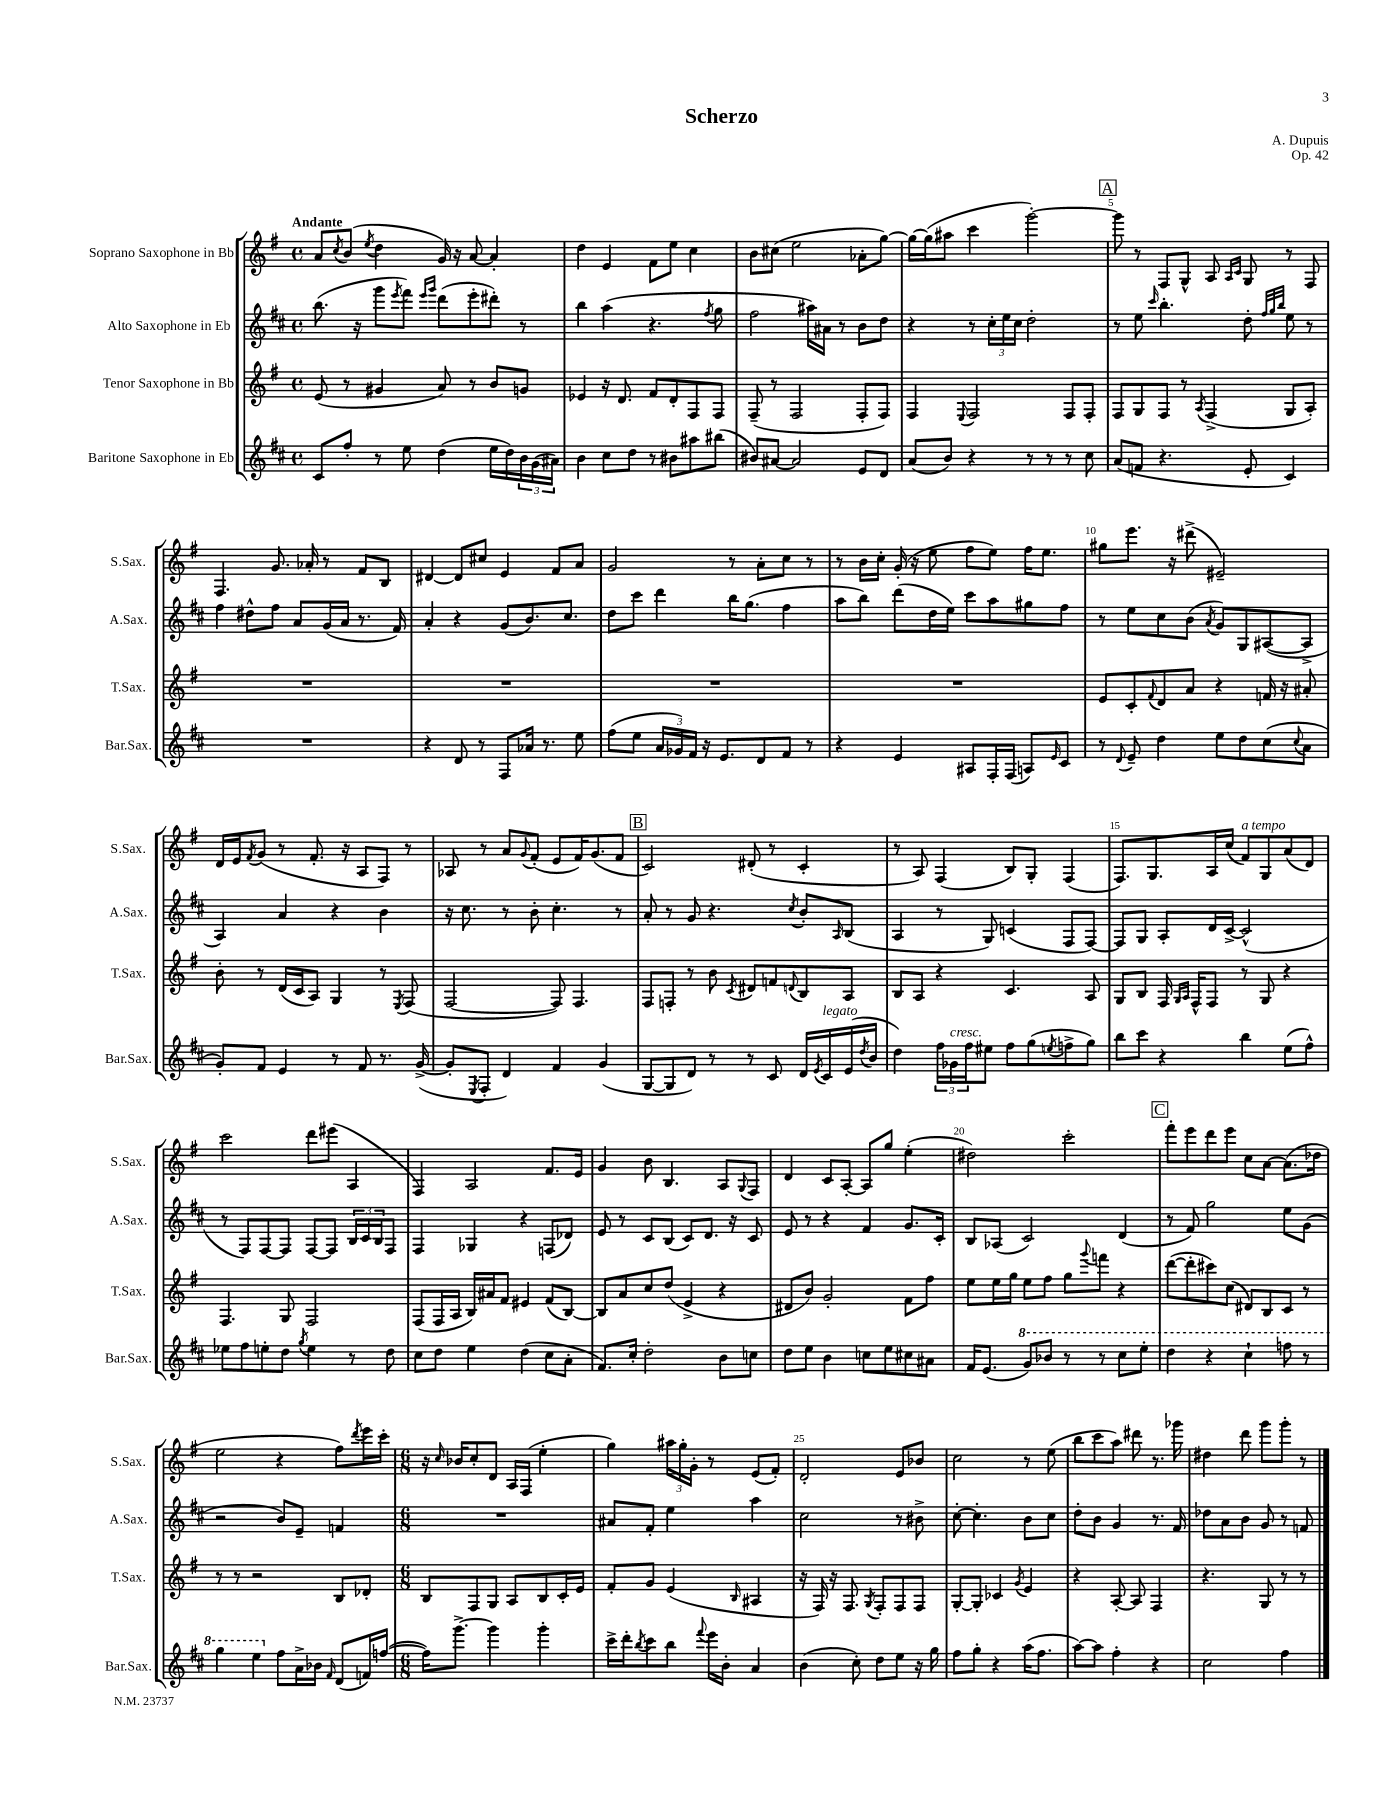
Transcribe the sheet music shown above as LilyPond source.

\header { title = "Scherzo" composer = "A. Dupuis" opus = "Op. 42" }
<<
\new StaffGroup <<
\new Staff = "s0" \with { instrumentName = "Soprano Saxophone in Bb" shortInstrumentName = "S.Sax." } {
    \clef treble \key g \major \defaultTimeSignature \time 4/4 \tempo "Andante"
    a'8 \acciaccatura { c''8 } b'8( \acciaccatura { e''8 } d''4 g'16) r16 a'8~ a'4-. |
    d''4 e'4 fis'8 e''8 c''4 |
    b'8 cis''8( e''2 aes'8-. g''8~) |
    g''16~ g''16( ais''8 c'''4 g'''2~-.) |
    \mark \markup { \box "A" } g'''8 r8 fis8 g8-^ a8 \grace { a16 c'16 } g8 r8 fis8 |
    fis4. g'8. aes'16-. r8 fis'8 b8 |
    dis'4~ dis'8 cis''8 e'4 fis'8 a'8 |
    g'2 r8 a'8-. c''8 r8 |
    r8 b'16 c''16-. g'16-.( r16 e''8 fis''8 e''8) fis''16 e''8. |
    gis''8 e'''8. r16 dis'''8->( eis'2--) |
    d'16 e'16 \acciaccatura { fis'8 } g'8( r8 fis'8.-. r16 a8 fis8) r8 |
    aes8 r8 a'8 \appoggiatura { g'8 } fis'8-.( e'8 fis'16) g'8.( fis'8 |
    \mark \markup { \box "B" } c'2) dis'8-.( r8 c'4-. |
    r8 a8) fis4( b8) g8-. fis4( |
    fis8.) g8. a16 c''16( fis'8^\markup { \italic "a tempo" }) g8 a'8( d'8) |
    c'''2 d'''8 eis'''8( a4 |
    fis4) a2 fis'8. e'16 |
    g'4 b'8 b4. a8 \appoggiatura { g8 } fis8 |
    d'4 c'8 a8~-. a8 g''8 e''4-.( |
    dis''2) c'''2-. |
    \mark \markup { \box "C" } fis'''8-. e'''8 d'''8 e'''8 c''8 a'8~ a'8.( des''16 |
    e''2 r4 fis''8) \acciaccatura { d'''8 } e'''16 c'''16-. |
    \numericTimeSignature \time 6/8 r16 \grace { c''16 } bes'16 c''8-. d'8 a16 fis16( e''4-. |
    g''4) \tuplet 3/2 { ais''16 g''16-. g'16-. } r8 e'8( fis'8-.) |
    d'2-. e'8 bes'8 |
    c''2 r8 e''8( |
    b''8 c'''8 a''8) dis'''8 r8. ges'''16 |
    dis''4 d'''8 g'''8 g'''8-. r8 \bar "|." |
}
\new Staff = "s1" \with { instrumentName = "Alto Saxophone in Eb" shortInstrumentName = "A.Sax." } {
    \clef treble \key d \major \defaultTimeSignature \time 4/4
    b''8.( r16 g'''8 \acciaccatura { e'''8 } fis'''8) \grace { e'''16 g'''16 } d'''8( e'''8-. dis'''8-.) r8 |
    b''4 a''4( r4. \acciaccatura { fis''8 } g''8 |
    fis''2 ais''16) ais'16 r8 b'8 d''8 |
    r4 r8 \tuplet 3/2 { cis''16-. e''16 cis''16 } d''2-. |
    \mark \markup { \box "A" } r8 e''8 \grace { cis'''16 } b''4.-. d''8-. \grace { fis''32 g''32 b''32 } e''8 r8 |
    fis''4 dis''8-^ fis''8 a'8 g'16( a'16 r8. fis'16) |
    a'4-. r4 g'8( b'8.) cis''8. |
    d''8 cis'''8 d'''4 b''16 g''8.( fis''4 |
    a''8 b''8) d'''8( d''16 e''16) cis'''8 a''8 gis''8 fis''8 |
    r8 e''8 cis''8 b'8( \acciaccatura { a'8 } g'8) g8 ais8~( ais8-> |
    a4) a'4 r4 b'4 |
    r16 cis''8. r8 b'8-. cis''4.-. r8 |
    \mark \markup { \box "B" } a'8-. r8 g'8 r4. \acciaccatura { cis''8 } b'8-. \grace { a16 } b8( |
    a4 r8 g8) c'4( fis8 fis8~) |
    fis8 g8 a8-. d'16 cis'16~-> cis'2-^( |
    r8 fis8) fis8~ fis8 fis8~ fis8 \tuplet 3/2 { b16 cis'16 b16 } fis8 |
    fis4 ges4 r4 f8( des'8) |
    e'8 r8 cis'8 b8( cis'8) d'8. r16 cis'8 |
    e'8 r8 r4 fis'4 g'8. cis'16-. |
    b8 aes8( cis'2) d'4( |
    \mark \markup { \box "C" } r8 fis'8) g''2 e''8 g'8( |
    r2 b'8) e'8-- f'4 |
    \numericTimeSignature \time 6/8 R2. |
    ais'8 fis'8-. e''4 a''4 |
    cis''2 r8 bis'8-> |
    cis''8~-. cis''4.-. b'8 cis''8 |
    d''8-. b'8 g'4 r8. fis'16 |
    des''8 a'8 b'8 g'8 r8 f'8 \bar "|." |
}
\new Staff = "s2" \with { instrumentName = "Tenor Saxophone in Bb" shortInstrumentName = "T.Sax." } {
    \clef treble \key g \major \defaultTimeSignature \time 4/4
    e'8( r8 gis'4 a'8) r8 b'8 g'8 |
    ees'4 r16 d'8. fis'8 d'8-. fis8 fis8 |
    fis8--( r8 fis2 fis8-. fis8) |
    fis4 \appoggiatura { e8 } fis2 fis8 fis8-. |
    \mark \markup { \box "A" } fis8 g8 fis8 r8 \acciaccatura { a8 } fis4->( g8 a8-.) |
    R1 |
    R1 |
    R1 |
    R1 |
    e'8 c'8-. \appoggiatura { fis'8 } d'8 a'8 r4 f'16 r16 ais'8-. |
    b'8-. r8 d'16( c'16 a8) g4 r8 \acciaccatura { e8 } fis8( |
    fis2~ fis8) fis4. |
    \mark \markup { \box "B" } fis8 f8-. r8 b'8 \acciaccatura { c'8 } dis'8 f'8 \appoggiatura { d'8 } b8 a8 |
    b8 a8 r4 c'4. a8 |
    g8 b8 fis16 \grace { g16 a16 } fis16-^ fis8 r8 g8 r4 |
    fis4. g8 fis2 |
    fis8( fis16 a16 b16) ais'16 fis'8 eis'4 fis'8( b8~) |
    b8 a'8 c''8 d''8( e'4-> r4 |
    dis'8 b'8) g'2-. fis'8 fis''8 |
    e''8 e''16 g''16 e''8 fis''8 g''8 \appoggiatura { g'''8 } f'''8 r4 |
    \mark \markup { \box "C" } d'''8~( d'''8-. cis'''8) c''8( dis'8) b8 c'8 r8 |
    r8 r8 r2 b8 des'8-. |
    \numericTimeSignature \time 6/8 b8 fis8 g8 a8 b8 c'16-. e'16 |
    fis'8-. g'8 e'4( \grace { b16 } ais4 |
    r16 fis16) r16 fis8. \acciaccatura { g8 } fis8-. fis8 fis8 |
    g8~-. g8-. ces'4 \acciaccatura { g'8 } e'4 |
    r4 a8~-. a8 fis4 |
    r4. g8 r8 r8 \bar "|." |
}
\new Staff = "s3" \with { instrumentName = "Baritone Saxophone in Eb" shortInstrumentName = "Bar.Sax." } {
    \clef treble \key d \major \defaultTimeSignature \time 4/4
    cis'8 fis''8-. r8 e''8 d''4( e''16 d''16) \tuplet 3/2 { b'16 g'16( ais'16) } |
    b'4 cis''8 d''8 r8 bis'8 ais''8 bis''8( |
    bis'8) ais'8~ ais'2 e'8 d'8 |
    a'8( b'8) r4 r8 r8 r8 cis''8 |
    \mark \markup { \box "A" } a'8( f'8 r4. e'8-. cis'4) |
    R1 |
    r4 d'8 r8 fis8 aes'16 r8. e''8 |
    fis''8( e''8 \tuplet 3/2 { a'16 ges'16) fis'16 } r16 e'8. d'8 fis'8 r8 |
    r4 e'4 ais8 fis16-. fis16( a8) \grace { e'16 } cis'8 |
    r8 \appoggiatura { d'8 } e'8-- d''4 e''8 d''8 cis''8( \appoggiatura { cis''8 } a'8 |
    g'8-.) fis'8 e'4 r8 fis'8 r8. g'16~->( |
    g'8-. \acciaccatura { e8 } fis8-. d'4) fis'4 g'4( |
    \mark \markup { \box "B" } g8~ g8 d'8) r8 r8 cis'8 d'16 \acciaccatura { e'8 } cis'16^\markup { \italic "legato" } e'16( \acciaccatura { d''8 } b'16 |
    d''4) \tuplet 3/2 { fis''16 ges'16^\markup { \italic "cresc." } fis''16 } eis''8 fis''8 g''8( \acciaccatura { e''8 } f''8-> g''8) |
    b''8 cis'''8 r4 b''4 e''8( fis''8-^) |
    ees''8 fis''8 e''8-. d''8 \acciaccatura { g''8 } e''4 r8 d''8 |
    cis''8 d''8 e''4 d''4( cis''8 a'8-. |
    fis'8.) cis''16-. d''2-. b'8 c''8 |
    d''8 e''8 b'4 c''8 e''8 cis''8 ais'8 |
    fis'16 e'8.( \ottava #1 g''8) bes''8 r8 r8 cis'''8 e'''8-. |
    \mark \markup { \box "C" } d'''4 r4 cis'''4-! f'''8 r8 |
    g'''4 e'''4 \ottava #0 fis''8 a'16-> bes'16 \grace { fis'16 } d'8( f'16) f''16~( |
    \numericTimeSignature \time 6/8 f''16) g'''8.~-> g'''4 g'''4-. |
    cis'''16-> d'''16-. \acciaccatura { b''8 } cis'''8 b''8 \appoggiatura { fis'''8 } e'''16 b'16-. a'4 |
    b'4( cis''8-.) d''8 e''8 r16 g''16 |
    fis''8 g''8-. r4 a''16( fis''8. |
    a''8~) a''8 fis''4-. r4 |
    cis''2 fis''4 \bar "|." |
}
>>
>>
\layout { \context { \Score \override BarNumber.break-visibility = ##(#f #t #t) barNumberVisibility = #(every-nth-bar-number-visible 5) } }
